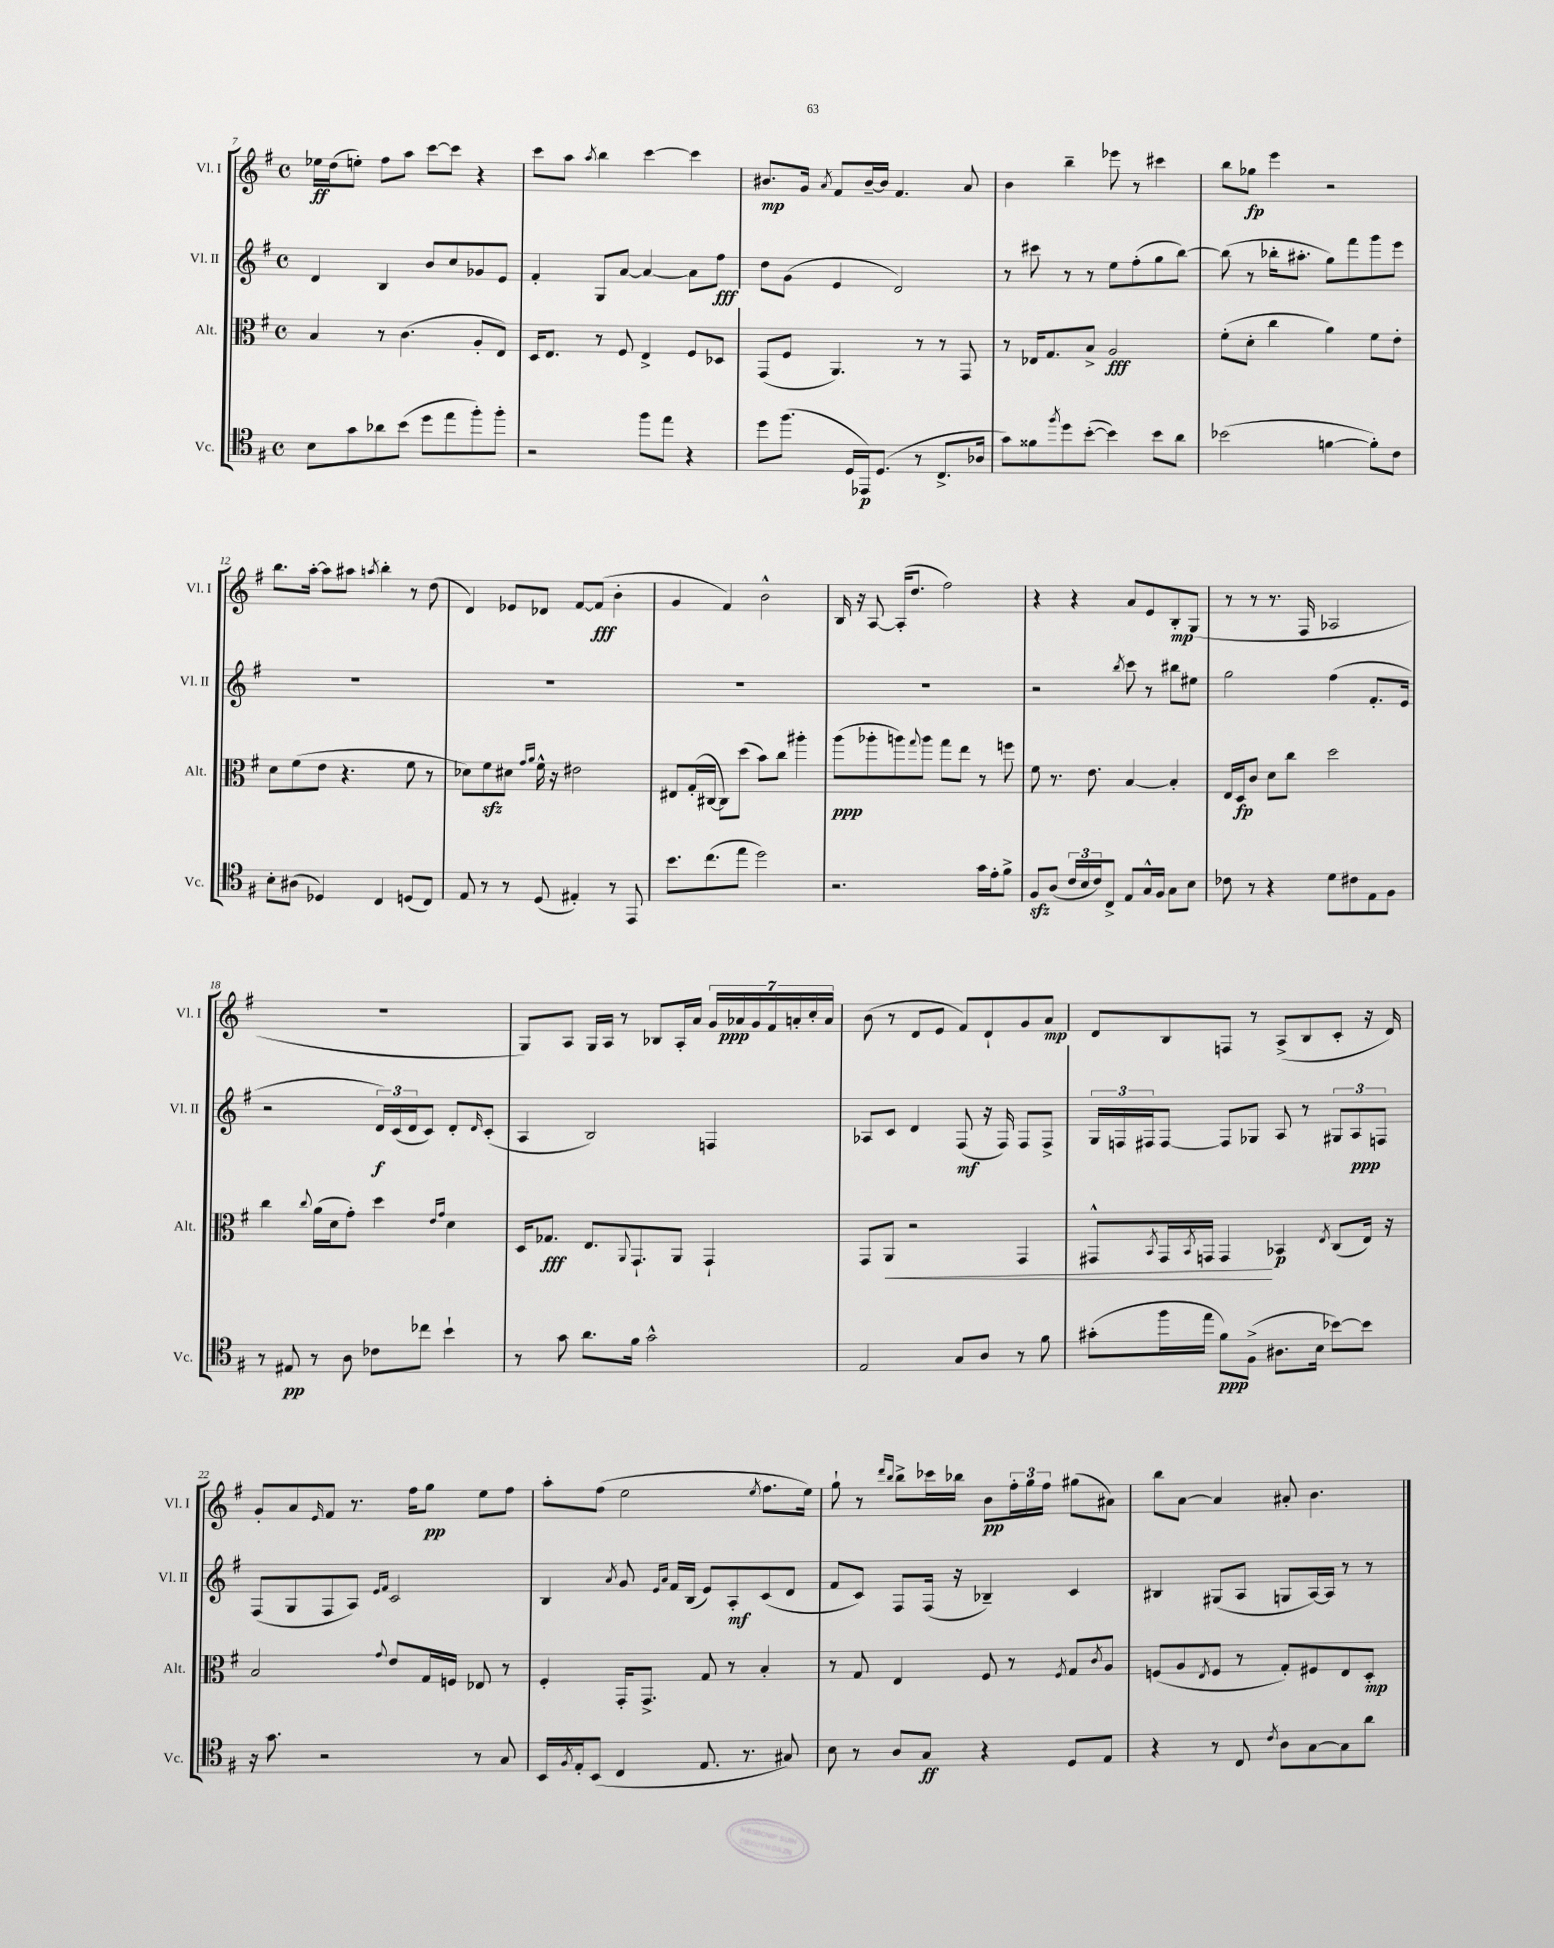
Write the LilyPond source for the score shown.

<<
\new StaffGroup <<
\new Staff = "s0" \with { instrumentName = "Vl. I" shortInstrumentName = "Vl. I" } {
    \clef treble \key g \major \defaultTimeSignature \time 4/4
    ees''16\ff d''16( e''8-.) fis''8 a''8 c'''8~ c'''8 r4 |
    c'''8 a''8 \acciaccatura { a''8 } b''4 c'''4~ c'''4 |
    bis'8.\mp g'16 \acciaccatura { a'8 } fis'8 bis'16~-- bis'16 fis'4. a'8 |
    b'4 b''4-- ees'''8 r8 cis'''4 |
    b''8 ges''8\fp e'''4 r2 |
    b''8. a''16~-. a''8 ais''8 \acciaccatura { a''8 } b''4-. r8 d''8( |
    d'4) ees'8 des'8 fis'8~ fis'8\fff( b'4-. |
    g'4 fis'4) b'2-^ |
    b16 r16 a8~ a16-.( d''8. fis''2) |
    r4 r4 a'8 e'8 b8-.\mp g8( |
    r8 r8 r8. fis16 aes2 |
    R1 |
    g8) a8 g16 a16 r8 bes8 a16-. a'16 \tuplet 7/4 { g'16 aes'16\ppp g'16 fis'16 a'16-. c''16-. a'16 } |
    b'8( r8 d'8 e'8 fis'8) d'8-! g'8 a'8\mp |
    d'8 b8 f8 r8 a8->( b8 c'8-. r16 d'16) |
    g'8-. a'8 \grace { e'16 } fis'8 r8. fis''16 g''8\pp e''8 fis''8 |
    a''8-. fis''8( e''2 \acciaccatura { e''8 } fis''8. e''16) |
    g''8-! r8 \grace { d'''16 b''16 } b''8-> ces'''16 bes''16 b'8\pp \tuplet 3/2 { fis''16-. g''16 fis''16 } gis''8( ais'8) |
    b''8 a'8~ a'4 ais'8-. b'4. \bar "|." |
}
\new Staff = "s1" \with { instrumentName = "Vl. II" shortInstrumentName = "Vl. II" } {
    \clef treble \key g \major \defaultTimeSignature \time 4/4
    d'4 b4 b'8 c''8 ges'8 e'8 |
    fis'4-. g8 a'8~ a'4~ a'8 fis''8\fff |
    d''8 g'8( e'4 d'2) |
    r8 cis'''8 r8 r8 e''8 fis''8-.( g''8 b''8~) |
    b''8( r8 bes''16-. ais''8.-. g''8) fis'''8 g'''8 e'''8 |
    R1 |
    R1 |
    R1 |
    R1 |
    r2 \acciaccatura { b''8 } c'''8 r8 bis''8 eis''8 |
    g''2 fis''4( fis'8.-. e'16 |
    r2 \tuplet 3/2 { d'16\f) c'16( d'16 } c'8) d'8-. \grace { d'16 } c'8-.( |
    a4 b2) f4 |
    aes8 c'8 d'4 fis8\mf( r16 fis16) fis8 fis8-> |
    \tuplet 3/2 { g16 f16 fis16 } fis8~ fis8 ges8 a8 r8 \tuplet 3/2 { gis8 a8\ppp f8 } |
    fis8( g8 fis8 a8) \grace { e'16 fis'16 } c'2 |
    b4 \acciaccatura { a'8 } g'8 \grace { e'16 a'16 } fis'16 b16( e'8) a8-.\mf c'8( d'8 |
    fis'8 c'8) fis8 fis16( r16 bes4--) c'4 |
    bis4 gis8( a8 g8 a16~) a16 r8 r8 \bar "|." |
}
\new Staff = "s2" \with { instrumentName = "Alt." shortInstrumentName = "Alt." } {
    \clef alto \key g \major \defaultTimeSignature \time 4/4
    b4 r8 c'4.( a8-. e8) |
    d16 e8. r8 fis8 e4-> fis8 des8 |
    g,8( fis8 a,4.) r8 r8 g,8 |
    r8 ees16 g8. b8-> a2\fff |
    fis'8-.( d'8-. c''4 a'4) fis'8 e'8-. |
    d'8 fis'8( e'8 r4. fis'8 r8 |
    des'8) fis'8\sfz dis'8 \grace { g'16 a'16 } fis'16-^ r16 eis'2 |
    eis8 g16-.( cis16~ cis8) d''8( b'8) c''8 ais''4-. |
    a''8\ppp( aes''8-. a''8) \appoggiatura { g''8 } a''8 g''8 e''8 r8 f''8 |
    fis'8 r8. e'8. b4~ b4-. |
    e16 d16\fp c'8 d'8 c''8 d''2 |
    c''4 \appoggiatura { c''8 } a'16( d'16 g'8-.) d''4 \grace { e'16 g'16 } d'4 |
    d16 ges8.\fff e8. \appoggiatura { a,8 } g,8.-! a,8 g,4-! |
    g,8 a,8\< r2 g,4 |
    gis,8-^ \acciaccatura { b,8 } gis,16 \acciaccatura { b,8 } g,16 g,4\! bes,4\p \acciaccatura { e8 } c8( e16) r16 |
    b2 \appoggiatura { g'8 } e'8 g16 f16 ees8 r8 |
    fis4-. g,16-. g,8.-> g8 r8 b4-. |
    r8 g8 e4 fis8 r8 \acciaccatura { fis8 } g8 \acciaccatura { c'8 } a8 |
    f8( a8 \acciaccatura { e8 } f8 r8 g8-.) fis8 e8 d8-.\mp \bar "|." |
}
\new Staff = "s3" \with { instrumentName = "Vc." shortInstrumentName = "Vc." } {
    \clef tenor \key g \major \defaultTimeSignature \time 4/4
    b8 g'8 aes'8 b'8( d''8 e''8 fis''8-.) fis''8-. |
    r2 fis''8 e''8 r4 |
    d''8 fis''8.( d16 ees,16\p) d8.( r8 c8.-> aes16 |
    g'8) fisis'8 \acciaccatura { fis''8 } d''8 b'8~-.( b'4) b'8 a'8 |
    bes'2( f'4~ f'8-.) c'8 |
    b8-. ais8( des4) c4 d8( c8) |
    e8 r8 r8 d8( eis4-.) r8 e,8 |
    b'8. c''8.( e''8 d''2) |
    r2. g'16 e'16-. fis'8-> |
    fis8\sfz a8( \tuplet 3/2 { c'16 b16 c'16) } c8-> e8 g16-^ fis16 g8 b8 |
    ces'8 r8 r4 d'8 cis'8 e8 fis8 |
    r8 eis8\pp r8 a8 ces'8 ces''8 b'4-! |
    r8 g'8 a'8. fis'16 g'2-^ |
    e2 g8 a8 r8 fis'8 |
    gis'8-.( fis''16 e''16 fis'8\ppp) fis8->( ais8. b16 bes'8~) bes'8 |
    r16 g'8. r2 r8 g8 |
    b,16 \acciaccatura { fis8 } e16-. b,8( c4 e8. r8. gis8) |
    b8 r8 a8 g8\ff r4 d8 e8 |
    r4 r8 c8 \acciaccatura { c'8 } a8 g8~ g8 a'8 \bar "|." |
}
>>
>>
\layout { \context { \Score currentBarNumber = #7 } }
